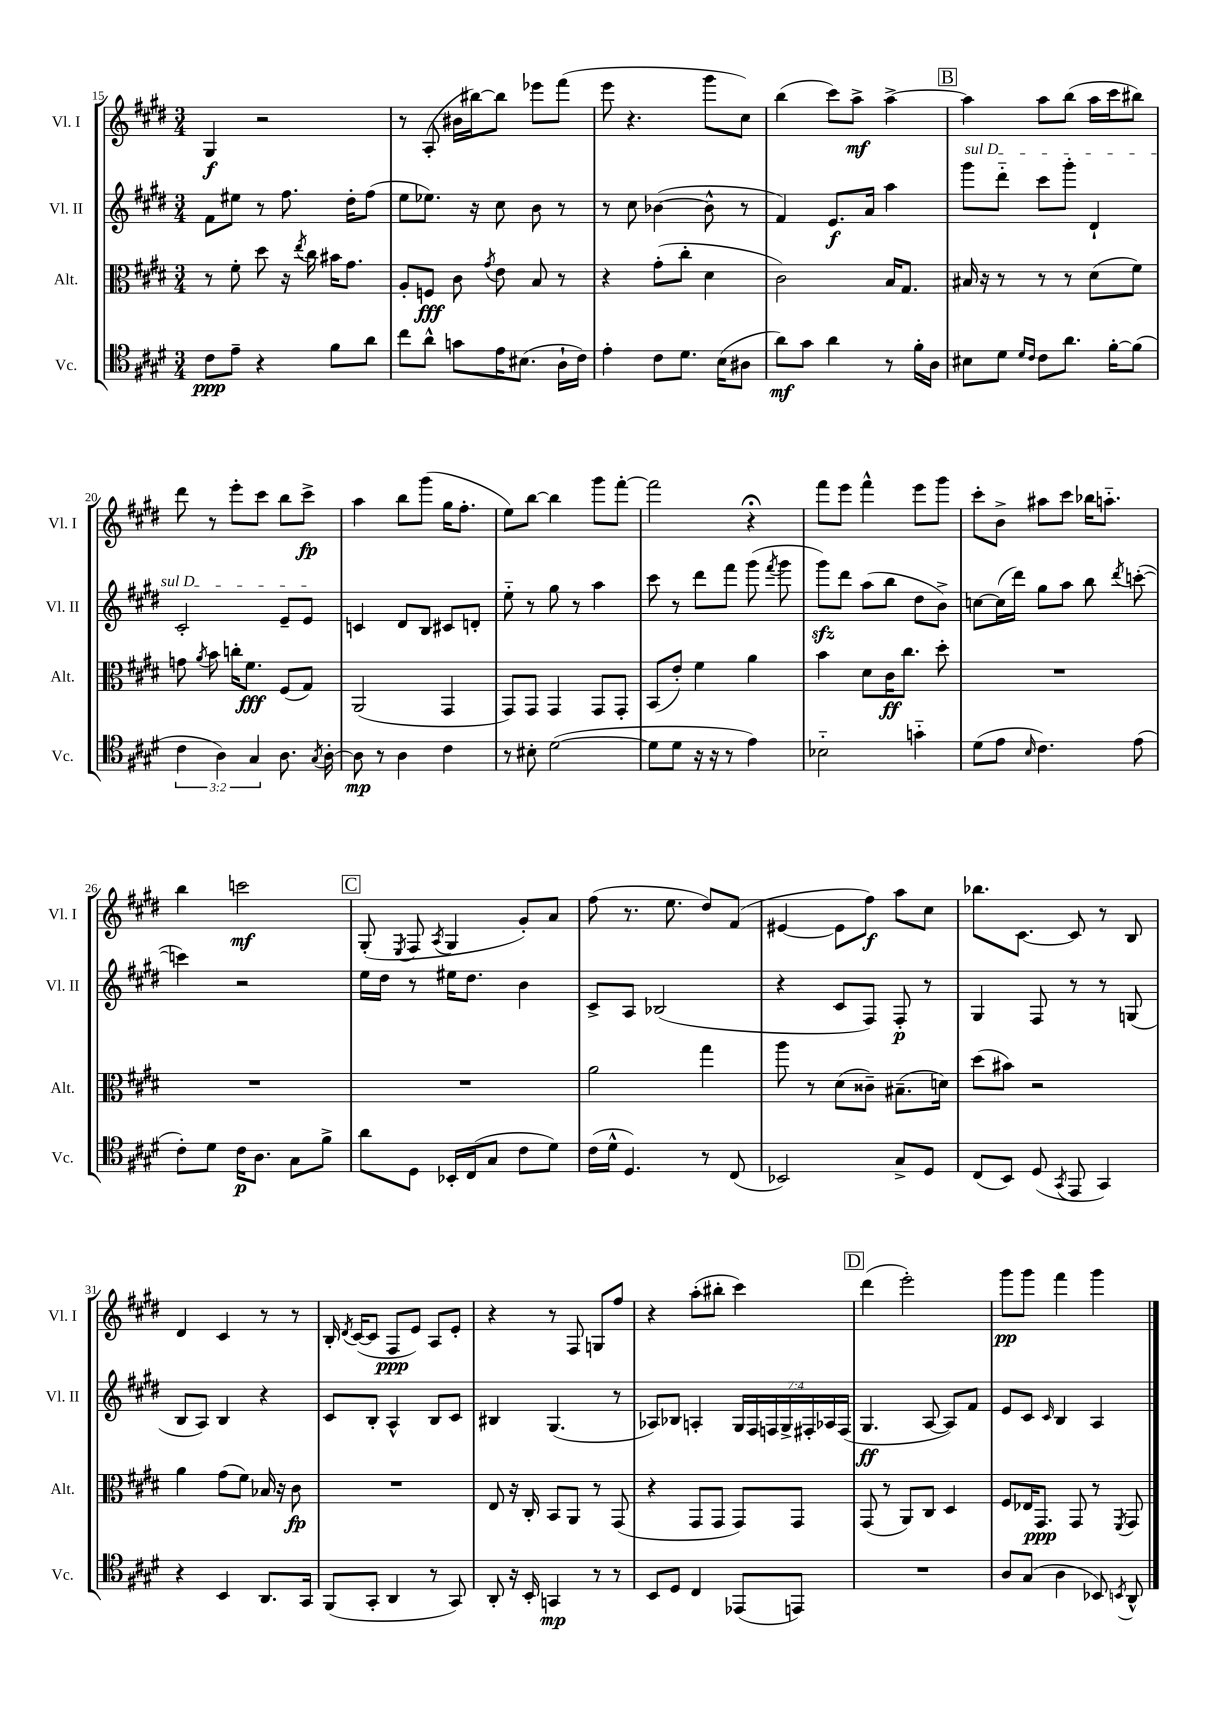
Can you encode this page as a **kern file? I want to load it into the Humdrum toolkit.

**kern	**kern	**kern	**kern
*staff4	*staff3	*staff2	*staff1
*clefC4	*clefC3	*clefG2	*clefG2
*k[f#c#g#d#]	*k[f#c#g#d#]	*k[f#c#g#d#]	*k[f#c#g#d#]
*M3/4	*M3/4	*M3/4	*M3/4
8c#	8r	8f#	4G#
8e~	8f#'	8ee#	.
4r	8dd#	8r	2r
.	16r	8.ff#	.
.	8qee	.	.
.	16cc#	.	.
8f#	16b#	.	.
.	8.g#	16dd#'	.
8a	.	(8ff#	.
=	=	=	=
8cc#	8A'	8ee	8r
8a^^	8F	8.ee-)	(8A'
8g	8c#	.	16b#
.	.	16r	[16bb#)
.	8qg#	.	.
16e	8e	8cc#	8bb#]
(8.B#	.	.	.
.	8B	8b	8eee-
16A`	8r	8r	(8fff#
16c#)	.	.	.
=	=	=	=
4e'	4r	8r	8eee
.	.	8cc#	4.r
8c#	(8g#'	([4b-	.
8.d#	8cc#'	.	.
.	4d#	8b-^^]	8ggg#
(16B	.	.	.
8A#	.	8r	8cc#)
=	=	=	=
8a)	2c#)	4f#)	(4bb
8g#	.	.	.
4a	.	8.e	8ccc#)
.	.	.	8aa^
.	.	16a	.
8r	16B	4aa	[4aa^
.	8.G#	.	.
16f#'	.	.	.
16A	.	.	.
=	=	=	=
8B#	16B#	8ggg#	4aa]
.	16r	.	.
8d#	8r	8ddd#'~	.
16qqd#	.	.	.
16qqc#	.	.	.
8c#	8r	8ccc#	8aa
8.a	8r	8ggg#'	(8bb
.	(8d#	4d#`	16aa
[16f#'	.	.	16ccc#
(8f#]	8f#)	.	8bb#)
=	=	=	=
6c#	8g	2c#'	8ddd#
.	8qa	.	.
.	8b	.	8r
6A)	.	.	.
.	16cc'	.	8eee'
.	8.f#	.	.
6G#	.	.	.
.	.	.	8ccc#
8.A	(8F#	8e~	8bb
.	8G#)	8e	8ccc#^
8qG#	.	.	.
[16A'	.	.	.
=	=	=	=
8A]	(2AA	4c	4aa
8r	.	.	.
4A	.	8d#	8bb
.	.	8B	(8ggg#
4c#	4GG#	8c#	16gg#
.	.	.	8.ff#'
.	.	8d'	.
=	=	=	=
8r	8GG#)	8ee'~	8ee)
8B#'	8GG#	8r	[8bb
([2d#	4GG#	8gg#	4bb]
.	.	8r	.
.	8GG#	4aa	8ggg#
.	8GG#'	.	[8fff#'
=	=	=	=
8d#]	(8BB	8ccc#	2fff#]
8d#	8e')	8r	.
16r	4f#	8ddd#	.
16r	.	.	.
8r	.	8fff#	.
4e)	4a	(8ggg#	4r;
.	.	8qfff#	.
.	.	8ggg#	.
=	=	=	=
2B-'~	4b	8ggg#)	8fff#
.	.	8ddd#	8eee
.	8d#	(8aa	4fff#^^
.	16c#	8bb	.
.	8.cc#	.	.
4g'~	.	8dd#	8eee
.	8dd#'	8b^)	8ggg#
=	=	=	=
(8d#	2.r	[8cc	8ccc#'
8e	.	(16cc]	8b^
.	.	16ddd#)	.
16qqB	.	.	.
4.c#)	.	8gg#	8aa#
.	.	8aa	8ccc#
.	.	8bb	16bb-
.	.	.	8.aa'~
.	.	8qddd#	.
(8e	.	([8ccc'	.
=	=	=	=
8c#')	2.r	4ccc])	4bb
8d#	.	.	.
16c#	.	2r	2ccc
8.A	.	.	.
8G#	.	.	.
8f#^	.	.	.
=	=	=	=
8a	2.r	16ee	(8G#'
.	.	16dd#	.
.	.	.	8qE
8D#	.	8r	8F#
.	.	.	8qA
16BB-'	.	16ee#	4G#
(16C#	.	8.dd#	.
8G#	.	.	.
8c#	.	4b	8g#')
8d#)	.	.	8a
=	=	=	=
(16c#	2a	8c#^	(8ff#
16d#^^	.	.	.
4.D#)	.	8A	8.r
.	.	(2B-	.
.	.	.	8.ee
8r	4gg#	.	8dd#)
(8C#	.	.	(8f#
=	=	=	=
2BB-)	8aa	4r	[4e#
.	8r	.	.
.	(8d#	8c#	8e#]
.	8c##~)	8F#)	8ff#)
8G#^	(8.B#~	8F#'	8aa
8D#	.	8r	8cc#
.	16d)	.	.
=	=	=	=
(8C#	(8dd#	4G#	8.bb-
8BB)	8b#)	.	.
.	.	.	[8.c#
(8D#	2r	8F#	.
8qGG#	.	.	.
8EE	.	8r	8c#]
4GG#)	.	8r	8r
.	.	(8G	8B
=	=	=	=
4r	4a	8B	4d#
.	.	8A)	.
4BB	(8g#	4B	4c#
.	8f#)	.	.
8.AA	16B-	4r	8r
.	16r	.	.
.	8c#	.	8r
16GG#	.	.	.
=	=	=	=
(8FF#	2.r	8c#	16B'
.	.	.	8qd#
.	.	.	([16c#
8GG#'	.	8B'	8c#]
4AA	.	4A^^	8F#
.	.	.	8e)
8r	.	8B	8A
8GG#)	.	8c#	8e'
=	=	=	=
8AA'	8E	4B#	4r
16r	16r	.	.
16BB'	16C#'	.	.
4GG	8BB	(4.G#	8r
.	8AA	.	8F#
8r	8r	.	8G
8r	(8GG#	8r	8ff#
=	=	=	=
8BB	4r	8A-)	4r
8D#	.	8B-	.
4C#	8GG#	4A'	(8aa'
.	8GG#	.	8bb#'
(8EE-	8GG#)	28G#	4ccc#)
.	.	28F#	.
.	.	28F	.
.	.	28G#^	.
8EE)	8GG#	.	.
.	.	28F#'	.
.	.	28A-	.
.	.	(28F#	.
=	=	=	=
2.r	(8GG#	4.G#	(4ddd#
.	8r	.	.
.	8AA)	.	2eee')
.	8C#	[8A	.
.	4D#	8A])	.
.	.	8f#	.
=	=	=	=
8A	8F#	8e	8ggg#
(8G#	16E-	8c#	8ggg#
.	8.GG#	.	.
.	.	16qqc#	.
4A	.	4B	4fff#
.	8GG#	.	.
8BB-)	8r	4A	4ggg#
8qBB	8qFF#	.	.
8AA^^	8GG#	.	.
==	==	==	==
*-	*-	*-	*-
